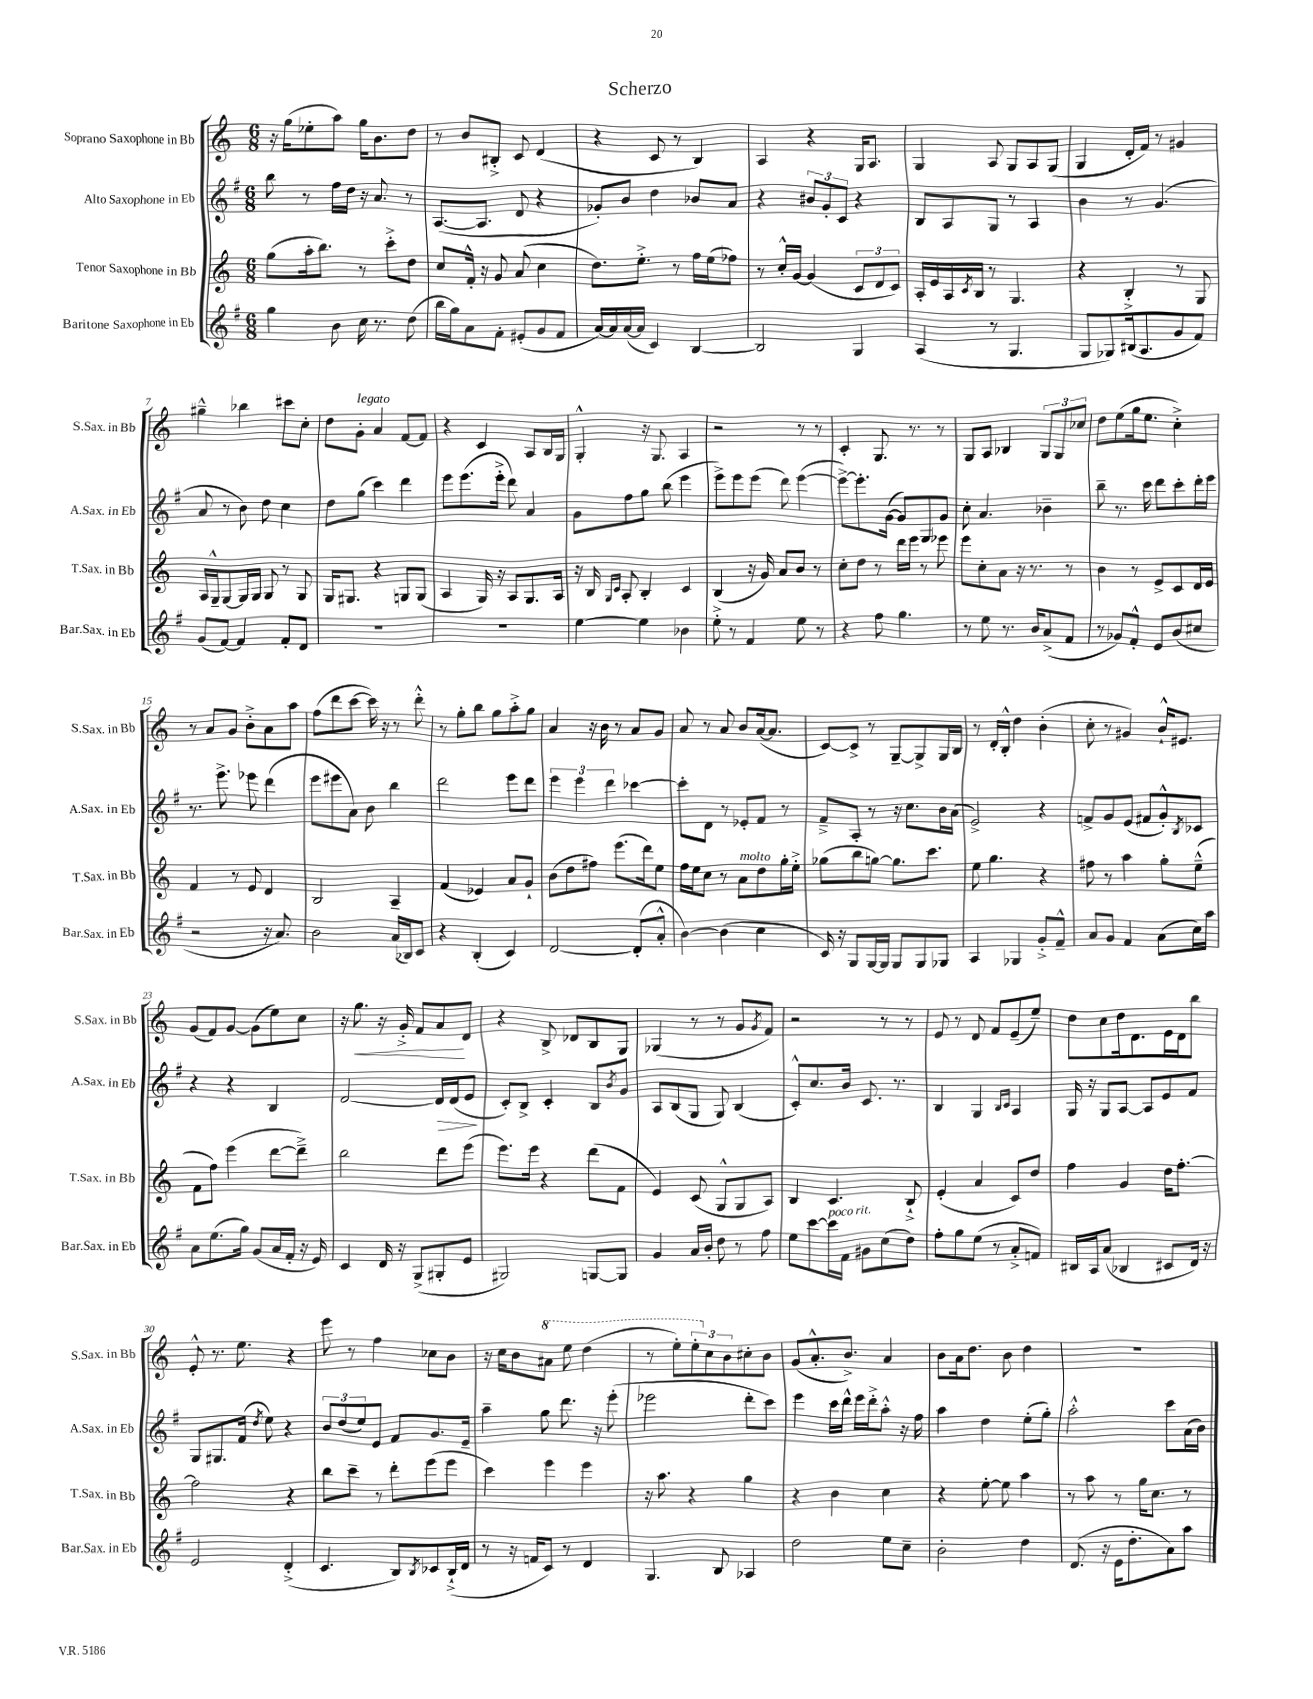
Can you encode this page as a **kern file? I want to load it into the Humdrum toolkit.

**kern	**kern	**kern	**kern
*staff4	*staff3	*staff2	*staff1
*clefG2	*clefG2	*clefG2	*clefG2
*k[f#]	*k[]	*k[f#]	*k[]
*M6/8	*M6/8	*M6/8	*M6/8
4gg	(8gg	8bb	16r
.	.	.	(16gg
.	16aa'	8r	8ee-'
.	8.bb)	.	.
8b	.	16ff#	8aa)
.	.	16dd	.
16cc	8r	16r	16gg
8.r	.	8.a	8.b
.	8ccc'^	.	.
(8dd	8dd	8r	8dd
=	=	=	=
16bb	8cc	([8.A	8r
16gg)	.	.	.
8a	16f'^^	.	8b
.	16r	8.A]	.
8f#'	8g	.	8B#'^
(8e#'	(8a	8d	8c
8g	4cc	4r	(4d
8f#	.	.	.
=	=	=	=
[16a)	8.dd)	8g-')	4r
16a]	.	.	.
([16a	.	8b	.
16a]	8.ee'^	.	.
4c)	.	4dd	8c
.	8r	.	8r
[4B	16ff	8b-	4B)
.	(16ee	.	.
.	8ff-)	8a	.
=	=	=	=
2B]	8r	4r	4A
.	16cc'^^	.	.
.	[16g	.	.
.	(4g]	12b#	4r
.	.	12g'	.
.	.	12c	.
4G	12c	4r	16G
.	.	.	8.A
.	12d	.	.
.	12c)	.	.
=	=	=	=
(4A	16A'	8B	4G
.	16e	.	.
.	16A	8A	.
.	8qc	.	.
.	16B	.	.
8r	8r	8G	8A
4.G	4.G	8r	8G
.	.	4A	8A
.	.	.	(8G
=	=	=	=
8G	4r	4b	4G
8G-)	.	.	.
(16B#	4B'^	8r	16d'
8.A	.	.	16f)
.	.	(4.g	8r
8g	8r	.	4g#
8f#)	8G	.	.
=	=	=	=
(8g	16A	8a	4gg#~^^
.	16G~^^	.	.
[8f#)	[8G	8r	.
4f#]	16G]	8b)	4bb-
.	16G	.	.
.	8G	8dd	.
8f#'	8r	4cc	8ccc#
8d	8G	.	8cc'
=	=	=	=
2.r	16G	8dd	8dd
.	8.G#	.	.
.	.	(8gg	8g'
.	4r	4ccc)	4a
.	8G	4ddd	[8f
.	(8G	.	8f]
=	=	=	=
2.r	4A	8eee	4r
.	.	(8.eee	.
.	16G)	.	4c
.	16r	16eee'^	.
.	8A	8ddd)	.
.	8.G	4a	8A
.	.	.	16B
.	16A	.	16G
=	=	=	=
[4ee	16r	8g	4G'^^
.	16B	.	.
.	16qqG	.	.
.	16qqc	.	.
.	8A'	8ff#	.
4ee]	4B'	8gg	16r
.	.	.	8.G
.	.	(8bb	.
4b-	4c	4eee	4A
=	=	=	=
8ee'^	(4B	8eee^)	2r
8r	.	8eee	.
4f#	16r	(8eee	.
.	16g)	.	.
.	8a	8ddd)	.
8ee	8b	([4eee	8r
8r	8r	.	8r
=	=	=	=
4r	8cc'	8eee^_)	4c'
.	8dd	8.eee']	.
8ff#	8r	.	8.G
.	.	([16g	.
4.gg	16ddd	8g])	.
.	16eee	.	8.r
.	8r	8G	.
.	8eee-	8g	8r
=	=	=	=
8r	8eee	8cc'	8G
8ee	8cc'	4.a	8A
8.r	8a	.	4B-
.	16r	.	.
16b	8.r	.	.
(8a^	.	4b-~	12G
.	.	.	12G
8f#	8r	.	.
.	.	.	12cc-
=	=	=	=
8r	4b	8bb~	8dd
8g-)	.	8.r	(8ee
8f#'^^	8r	.	16gg
.	.	16ccc	8.ee
8e	8e^	8ddd	.
(8b	8c	8ccc'	4cc'^)
8cc#	16d	16ddd'	.
.	16e	16eee	.
=	=	=	=
2r	4f	8.r	8r
.	.	.	8a
.	.	8.eee^	.
.	8r	.	8g
.	8e	8eee-	8b'^
16r	4d	(4ddd	8a
8.a)	.	.	.
.	.	.	8aa
=	=	=	=
2b	2B	8eee	(8ff
.	.	8eee#	8ddd
.	.	8a)	[8ccc
.	.	8b	16ccc])
.	.	.	16r
(16a	4A~	4bb	8r
16B-)	.	.	.
8c	.	.	8ddd'^^
=	=	=	=
4r	(4f	2ddd	8r
.	.	.	8gg'
(4B'	4e-)	.	8bb
.	.	.	8gg
4c)	8a	8eee	8aa'^
.	8g`	8ddd	8gg
=	=	=	=
[2d	(8b	6eee	4a
.	8dd	.	.
.	.	6eee	.
.	8ff#)	.	16r
.	.	.	16b
.	.	6ddd	.
.	(8.eee	.	8r
(8d']	.	[4ccc-	8a
.	16ddd)	.	.
8a'^^	8ee	.	8g
=	=	=	=
[4b)	16ff	8ccc-']	8a
.	16ee	.	.
.	8cc	8d	8r
(4b]	8r	8r	8a
.	8a	8e-'	8b
4cc	8dd	8f#	([16a
.	.	.	8.a]
.	16gg'	8r	.
.	16ee'^	.	.
=	=	=	=
16c)	(8gg-	8f#~^	[8c)
16r	.	.	.
8G	8bb	8A'	8c^]
[16G	[8gg)	8r	8r
16G]	.	.	.
8G	8.gg]	16r	[8G~
.	.	8.cc	.
8G	.	.	8G^]
.	8.ccc	.	.
8G-	.	16b	16G
.	.	(16a	16B
=	=	=	=
4A	8ee	2e^)	8r
.	4.gg	.	16d'
.	.	.	16B'^^
4G-	.	.	4dd
8g'^	4r	4r	(4b'
8f#~^^	.	.	.
=	=	=	=
8a	8ff#	8f^	8cc'
8g	8r	8g	8r
4f#	4aa	(8e	4g#)
.	.	8f#	.
(8a	8gg'	8g'^^)	16b`^^
.	.	.	8.e#
.	.	8qB	.
16cc)	(8ee~^^	8c-	.
16aa	.	.	.
=	=	=	=
8a	8f	4r	(8g
(8.ee	8ff)	.	8f)
.	(4eee	4r	[8g
16gg)	.	.	.
(8g	.	.	(8g]
16a	[8ddd	4B	8ee)
16f#'	.	.	.
16r	8ddd~^])	.	8cc
16e)	.	.	.
=	=	=	=
4c	2bb	[2d	16r
.	.	.	8.gg
16d	.	.	16r
16r	.	.	16g'^
(8G^	.	.	8f
8G#'	8ddd	16d]	8a
.	.	(16d	.
8e	(8eee	8e	8d
=	=	=	=
2G#)	8.eee)	8c')	4r
.	.	8B^	.
.	16eee	.	.
.	4r	4c'	8B^
.	.	.	8d-
[8G	(8ddd	8B	8B
.	.	8qb	.
8G]	8f	8g	8G
=	=	=	=
4g	4e)	8A	(4G-
.	.	(8B	.
16a	(8c	8G	8r
16b'	.	.	.
8dd	8G^^	8G)	8r
8r	8G	(4B	8g
.	.	.	8qg
8ff#	8A)	.	8f)
=	=	=	=
8ee	4B	8c'^^)	2r
[8ccc	.	8.cc	.
16ccc]	4.c	.	.
16f#	.	16b	.
8g#	.	8.c	.
(8cc	.	.	8r
.	.	8.r	.
8dd)	8B`^	.	8r
=	=	=	=
8ff#'	(4e'	4B	8e
8gg	.	.	8r
(8ee	4a	4G	8d
8r	.	.	8f
.	.	16qqB	.
.	.	16qqc	.
8a'^	8c)	4A	(8e~
8f)	8dd	.	8ee~)
=	=	=	=
16B#	4ff	16G	8dd
16A	.	16r	.
(8a	.	8G	8cc
4B-	4g	[8A	16dd
.	.	.	8.d
.	.	8A]	.
8c#	16dd	8e	16e
.	[8.ff'	.	16d
16d)	.	8f#	8bb
16r	.	.	.
=	=	=	=
2e	2ff]	8G	8e'^^
.	.	8.G#	8.r
.	.	(16f#	8.ee
.	.	8qdd	.
.	.	8ee)	.
(4d'^	4r	4r	4r
=	=	=	=
4.c	8bb	12b	8eee
.	.	(12dd	.
.	8ccc~	.	8r
.	.	12ee)	.
.	8r	8e	4ff
8B)	8ddd'	8f#	.
8qB	.	.	.
8c-	(8eee	8.g	8cc-
(16B`^	8eee	.	8b
16d	.	16e~	.
=	=	=	=
8r	4ccc)	4aa~	16r
.	.	.	16cc
16r	.	.	8b
16f	.	.	.
8c)	4eee	8gg	8aa#
8r	.	8.ddd	8eee
4d	4eee	.	(4ddd
.	.	16r	.
.	.	(8eee'	.
=	=	=	=
4.G	16r	2eee-	8r
.	8.aa	.	.
.	.	.	8eee')
.	4r	.	12eee'
.	.	.	12cc
8B	.	.	.
.	.	.	12b
4A-	4gg	8ddd'	8cc#'
.	.	8ccc)	8b
=	=	=	=
2dd	4r	4eee	(8g
.	.	.	8.a'^^
.	4b	16ccc	.
.	.	16ddd^^	8.b^)
.	.	16eee	.
.	.	16ddd'^	.
8ee	4cc	8aa'^^	4a
8cc~	.	16r	.
.	.	16ff#	.
=	=	=	=
2b'	4r	4aa	8b
.	.	.	16a
.	.	.	8.dd
.	[8ee'	4dd	.
.	8ee]	.	8b
4dd	4aa	(8ee'	4dd
.	.	8gg')	.
=	=	=	=
(8.d	8r	2aa'^^	2.r
.	8aa	.	.
16r	.	.	.
16e	8r	.	.
8.dd'	.	.	.
.	16gg	.	.
.	8.cc	.	.
8a)	.	8ccc	.
8aa	8r	(16a	.
.	.	16b)	.
==	==	==	==
*-	*-	*-	*-
